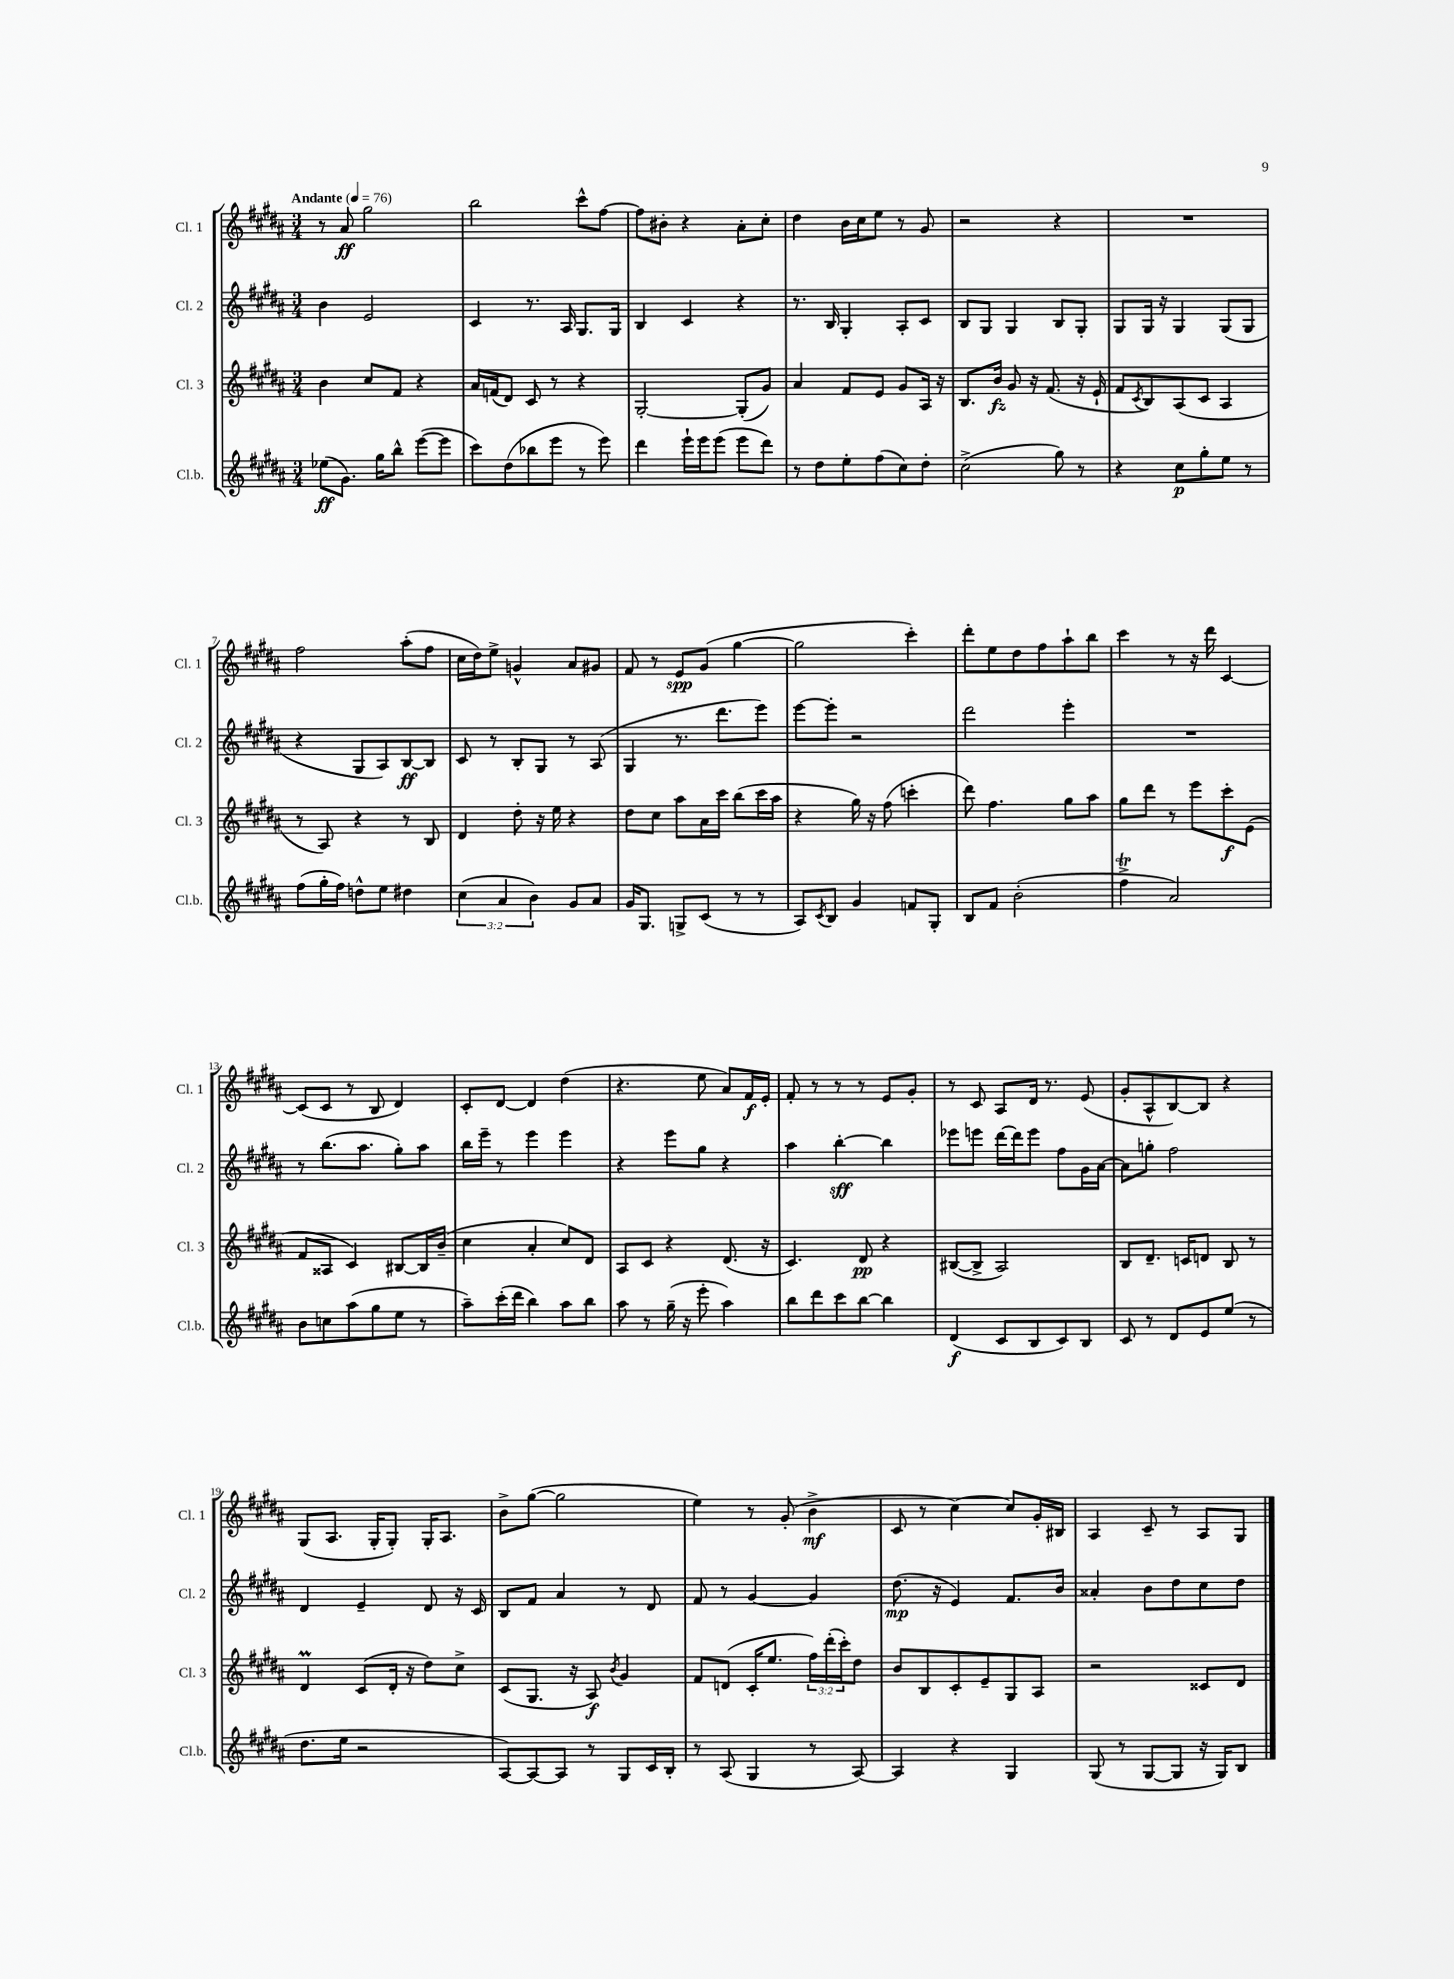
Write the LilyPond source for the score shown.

<<
\new StaffGroup <<
\new Staff = "s0" \with { instrumentName = "Cl. 1" shortInstrumentName = "Cl. 1" } {
    \clef treble \key b \major \numericTimeSignature \time 3/4 \tempo "Andante" 4 = 76
    r8 ais'8\ff gis''2 |
    b''2 cis'''8-^ fis''8~ |
    fis''8 bis'8-. r4 ais'8-. cis''8-. |
    dis''4 b'16 cis''16 e''8 r8 gis'8 |
    r2 r4 |
    R2. |
    fis''2 ais''8-.( fis''8 |
    cis''16 dis''16) e''8-> g'4-^ ais'8 gis'8 |
    fis'8 r8 e'8\spp gis'8( gis''4~ |
    gis''2 cis'''4-.) |
    dis'''8-. e''8 dis''8 fis''8 ais''8-! b''8 |
    cis'''4 r8 r16 dis'''16 cis'4~ |
    cis'8( cis'8 r8 b8 dis'4) |
    cis'8-. dis'8~ dis'4 dis''4( |
    r4. e''8 ais'8) fis'16\f e'16-. |
    fis'8-. r8 r8 r8 e'8 gis'8-. |
    r8 cis'8 ais8 dis'16 r8. e'8( |
    gis'8-. ais8-^ b8~) b8 r4 |
    gis8( ais8. gis16-. gis8-.) gis16-. ais8. |
    b'8-> gis''8~( gis''2 |
    e''4) r8 gis'8-.( b'4->\mf |
    cis'8 r8 cis''4~) cis''8 gis'16-. bis16 |
    ais4 cis'8-- r8 ais8 gis8 \bar "|." |
}
\new Staff = "s1" \with { instrumentName = "Cl. 2" shortInstrumentName = "Cl. 2" } {
    \clef treble \key b \major \numericTimeSignature \time 3/4
    b'4 e'2 |
    cis'4 r8. ais16 gis8. gis16 |
    b4 cis'4 r4 |
    r8. b16 gis4-. ais8-. cis'8 |
    b8 gis8 gis4 b8 gis8-. |
    gis8 gis16 r16 gis4 gis8( gis8 |
    r4 gis8 ais8) b8~\ff b8 |
    cis'8 r8 b8-. gis8 r8 ais8( |
    gis4 r8. dis'''8. e'''8) |
    e'''8~ e'''8-. r2 |
    dis'''2 e'''4-. |
    R2. |
    r8 b''8.( ais''8. gis''8-.) ais''8 |
    b''16 e'''16-- r8 e'''4 e'''4 |
    r4 e'''8 gis''8 r4 |
    ais''4 b''4~-.\sff b''4 |
    ees'''8 e'''8 dis'''16~ dis'''16 e'''8 fis''8 gis'16 ais'16~ |
    ais'8 g''8-. fis''2 |
    dis'4 e'4-- dis'8 r16 cis'16 |
    b8 fis'8 ais'4 r8 dis'8 |
    fis'8 r8 gis'4~ gis'4 |
    dis''8.\mp( r16 e'4) fis'8. b'16 |
    aisis'4-. b'8 dis''8 cis''8 dis''8 \bar "|." |
}
\new Staff = "s2" \with { instrumentName = "Cl. 3" shortInstrumentName = "Cl. 3" } {
    \clef treble \key b \major \numericTimeSignature \time 3/4 \override Staff.TupletNumber.text = #tuplet-number::calc-fraction-text
    b'4 cis''8 fis'8 r4 |
    ais'16 f'16( dis'8) cis'8 r8 r4 |
    gis2~-. gis8-.( gis'8) |
    ais'4 fis'8 e'8 gis'8 ais16 r16 |
    b8. b'16\fz gis'8 r16 fis'8.( r16 e'16-! |
    fis'8 \acciaccatura { cis'8 } b8) ais8( cis'8 ais4 |
    r8 ais8) r4 r8 b8 |
    dis'4 dis''8-. r16 e''16 r4 |
    dis''8 cis''8 ais''8 ais'16 cis'''16 b''8( cis'''16 ais''16 |
    r4 gis''16) r16 fis''8( c'''4-. |
    dis'''8) fis''4. gis''8 ais''8 |
    gis''8 dis'''8 r8 e'''8 cis'''8-.\f e'8( |
    fis'8 aisis8 cis'4) bis8~ bis16 b'16--( |
    cis''4 ais'4-. cis''8) dis'8 |
    ais8 cis'8 r4 dis'8.( r16 |
    cis'4.) dis'8\pp r4 |
    bis8~( bis8-> ais2) |
    b8 dis'8.-- c'16 d'8 b8 r8 |
    dis'4\prall cis'8( dis'16-. r16 dis''8) cis''8-> |
    cis'8( gis8. r16 ais8\f) \acciaccatura { b'8 } gis'4 |
    fis'8 d'8( cis'16-. e''8. \tuplet 3/2 { fis''16) dis'''16-.( cis'''16-.) } dis''8 |
    b'8 b8 cis'8-. e'8-- gis8 ais8 |
    r2 cisis'8 dis'8 \bar "|." |
}
\new Staff = "s3" \with { instrumentName = "Cl.b." shortInstrumentName = "Cl.b." } {
    \clef treble \key b \major \numericTimeSignature \time 3/4 \override Staff.TupletNumber.text = #tuplet-number::calc-fraction-text
    ees''8\ff( gis'8.) gis''16 b''8-^ e'''8~( e'''8 |
    cis'''8) dis''8( bes''8 e'''8 r8 e'''8) |
    dis'''4 e'''16-! e'''16 e'''8( e'''8 dis'''8) |
    r8 dis''8 e''8-. fis''8( cis''8) dis''8-. |
    cis''2->( gis''8) r8 |
    r4 cis''8\p gis''8-. e''8 r8 |
    fis''8( gis''16-. fis''16) d''8-^ e''8 dis''4 |
    \tuplet 3/2 { cis''4( ais'4 b'4) } gis'8 ais'8 |
    gis'16 gis8. g8-> cis'8( r8 r8 |
    ais8) \acciaccatura { cis'8 } b8 gis'4 f'8 gis8-. |
    b8 fis'8 b'2-.( |
    fis''4->\trill ais'2) |
    b'8 c''8 ais''8( gis''8 e''8 r8 |
    ais''8--) cis'''16-.( dis'''16 b''4) ais''8 b''8 |
    ais''8 r8 gis''16--( r16 e'''8-. ais''4) |
    b''8 dis'''8 cis'''8 b''8~ b''4 |
    dis'4\f( cis'8 b8 cis'8) b8 |
    cis'8 r8 dis'8 e'8 e''8( r8 |
    dis''8. e''16 r2 |
    ais8~) ais8~ ais8 r8 gis8 cis'16 b16-. |
    r8 ais8( gis4 r8 ais8~) |
    ais4 r4 gis4 |
    gis8( r8 gis8~ gis8 r16 gis16) b8 \bar "|." |
}
>>
>>
